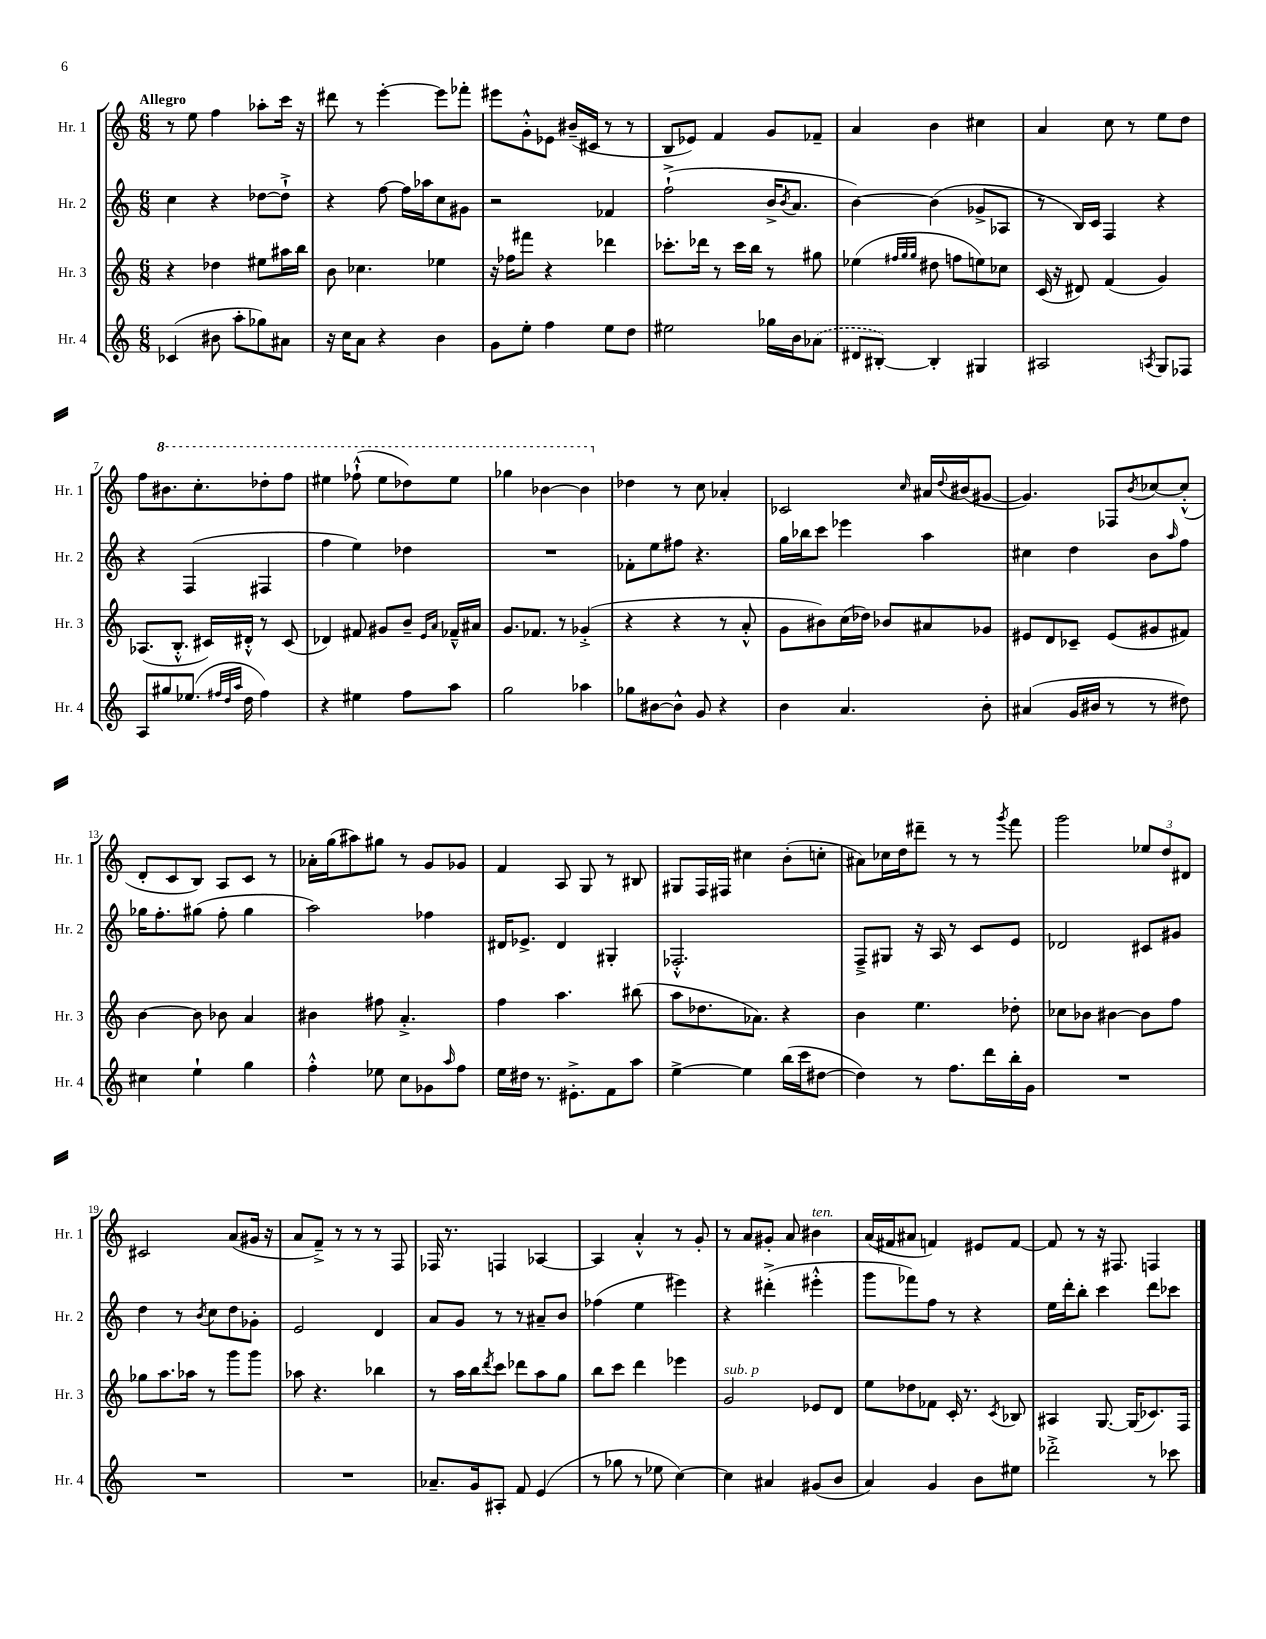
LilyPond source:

<<
\new StaffGroup <<
\new Staff = "s0" \with { instrumentName = "Hr. 1" shortInstrumentName = "Hr. 1" } {
    \clef treble \key c \major \numericTimeSignature \time 6/8 \tempo "Allegro"
    r8 e''8 f''4 aes''8-. c'''16 r16 |
    dis'''8 r8 e'''4~-. e'''8 fes'''8-. |
    eis'''8 g'8-.-^ ees'8 bis'16--( cis'16 r8 r8 |
    b8 ees'8) f'4 g'8 fes'8-- |
    a'4 b'4 cis''4 |
    a'4 c''8 r8 e''8 d''8 |
    f''8 \ottava #1 bis''8. c'''8.-. des'''8-. f'''8 |
    eis'''4 fes'''8-!-^( eis'''8 des'''8) eis'''8 |
    ges'''4 bes''4~ bes''4 \ottava #0 |
    des''4 r8 c''8 aes'4-. |
    ces'2 \grace { c''16 } ais'16 \appoggiatura { d''8 } bis'16( gis'8~ |
    gis'4.) fes8 \acciaccatura { b'8 } ces''8~ ces''8-.-^( |
    d'8-. c'8 b8) a8 c'8 r8 |
    aes'16-. g''16( ais''8) gis''8 r8 g'8 ges'8 |
    f'4 a8 g8 r8 bis8 |
    gis8 f16 fis16 cis''4 b'8-.( c''8-. |
    ais'8) ces''16 d''16 dis'''8-- r8 r8 \acciaccatura { g'''8 } f'''8 |
    g'''2 \tuplet 3/2 { ees''8 d''8 dis'8 } |
    cis'2 a'8( gis'16 r16 |
    a'8 f'8--->) r8 r8 r8 f8 |
    fes16 r8. f4 aes4~ |
    aes4 a'4-.-^ r8 g'8-. |
    r8 a'8 gis'8-. a'8 bis'4^\markup { \italic "ten." } |
    a'16( fis'16 ais'8 f'4) eis'8 f'8~ |
    f'8 r8 r16 fis8. f4 \bar "|." |
}
\new Staff = "s1" \with { instrumentName = "Hr. 2" shortInstrumentName = "Hr. 2" } {
    \clef treble \key c \major \numericTimeSignature \time 6/8
    c''4 r4 des''8~ des''8-!-> |
    r4 f''8~ f''16 aes''16 c''8 gis'8 |
    r2 fes'4 |
    f''2-!->( b'16-> \acciaccatura { b'8 } a'8. |
    b'4~) b'4( ges'8-> aes8 |
    r8 b16) c'16 f4 r4 |
    r4 f4( fis4 |
    f''4 e''4) des''4 |
    R2. |
    fes'8-. e''8 fis''8 r4. |
    g''16 bes''16 c'''8 ees'''4 a''4 |
    cis''4 d''4 b'8 \grace { a''16 } f''8 |
    ges''16 f''8.-. gis''8( f''8-. gis''4 |
    a''2) fes''4 |
    dis'16 ees'8.-> dis'4 gis4-. |
    fes2.-.-^ |
    f8---> gis8 r16 a16 r8 c'8 e'8 |
    des'2 cis'8 gis'8 |
    d''4 r8 \acciaccatura { b'8 } c''8 d''8 ges'8-. |
    e'2 d'4 |
    a'8 g'8 r8 r8 ais'8-- b'8 |
    fes''4( e''4 eis'''4) |
    r4 dis'''4-.->( eis'''4-.-^ |
    g'''8 fes'''8) f''8 r8 r4 |
    e''16 d'''16-. b''8-. c'''4 d'''8 ces'''8 \bar "|." |
}
\new Staff = "s2" \with { instrumentName = "Hr. 3" shortInstrumentName = "Hr. 3" } {
    \clef treble \key c \major \numericTimeSignature \time 6/8
    r4 des''4 eis''8 ais''16 b''16 |
    b'8 ces''4. ees''4 |
    r16 fes''16 fis'''8 r4 des'''4 |
    ces'''8.-. des'''16 r8 ces'''16 b''16 r8 gis''8 |
    ees''4( \grace { fis''32 g''32 g''32 } dis''8 f''8 e''8) ces''8 |
    c'16( r16 dis'8) f'4( g'4) |
    aes8.( b8.-.-^ cis'16) dis'16-.-^ r8 cis'8( |
    des'4) fis'8 gis'8 b'8-- \grace { e'16 a'16 } fes'16---^ ais'16 |
    g'8. fes'8. r8 ges'4-.->( |
    r4 r4 r8 a'8-.-^ |
    g'8 bis'8) c''16( des''16) bes'8 ais'8 ges'8 |
    eis'8 d'8 ces'8-- eis'8( gis'8 fis'8) |
    b'4~ b'8 bes'8 a'4 |
    bis'4 fis''8 a'4.-.-> |
    f''4 a''4. bis''8( |
    a''8 des''8. aes'8.) r4 |
    b'4 e''4. des''8-. |
    ces''8 bes'8 bis'4~ bis'8 f''8 |
    ges''8 a''8. aes''16 r8 g'''8 g'''8 |
    aes''8 r4. bes''4 |
    r8 a''16 b''16 \acciaccatura { d'''8 } c'''8 des'''8 a''8 g''8 |
    b''8 c'''8 d'''4 ees'''4 |
    g'2^\markup { \italic "sub. p" } ees'8 d'8 |
    e''8 des''8 fes'8 c'16-. r8. \acciaccatura { c'8 } bes8 |
    ais4 g8.~ g16( ces'8.) f16 \bar "|." |
}
\new Staff = "s3" \with { instrumentName = "Hr. 4" shortInstrumentName = "Hr. 4" } {
    \clef treble \key c \major \numericTimeSignature \time 6/8
    ces'4( bis'8 a''8-. ges''8) ais'8 |
    r16 c''16 a'8 r4 b'4 |
    g'8 e''8-. f''4 e''8 d''8 |
    eis''2 ges''16 b'16 \once \slurDashed aes'8( |
    dis'8 bis8~-.) bis4-. gis4 |
    ais2 \acciaccatura { a8 } g8 fes8 |
    a8 gis''8 ees''8.( \grace { fis''32 d''32 a''32 } d''16 fis''4) |
    r4 eis''4 f''8 a''8 |
    g''2 aes''4 |
    ges''8 bis'8~ bis'8-^ g'8 r4 |
    b'4 a'4. b'8-. |
    ais'4( g'16 bis'16 r8 r8 dis''8) |
    cis''4 e''4-! g''4 |
    f''4-.-^ ees''8 c''8 ges'8 \grace { a''16 } f''8 |
    e''16 dis''16 r8. eis'8.-.-> f'8 a''8 |
    e''4~-> e''4 b''16( c'''16 dis''8~ |
    dis''4) r8 f''8. d'''16 b''16-. g'16 |
    R2. |
    R2. |
    R2. |
    aes'8.-- g'16 ais8-. f'8 e'4( |
    r8 ges''8 r8 ees''8 c''4~) |
    c''4 ais'4 gis'8( b'8 |
    a'4) g'4 b'8 eis''8 |
    des'''2-.-> r8 ces'''8 \bar "|." |
}
>>
>>
